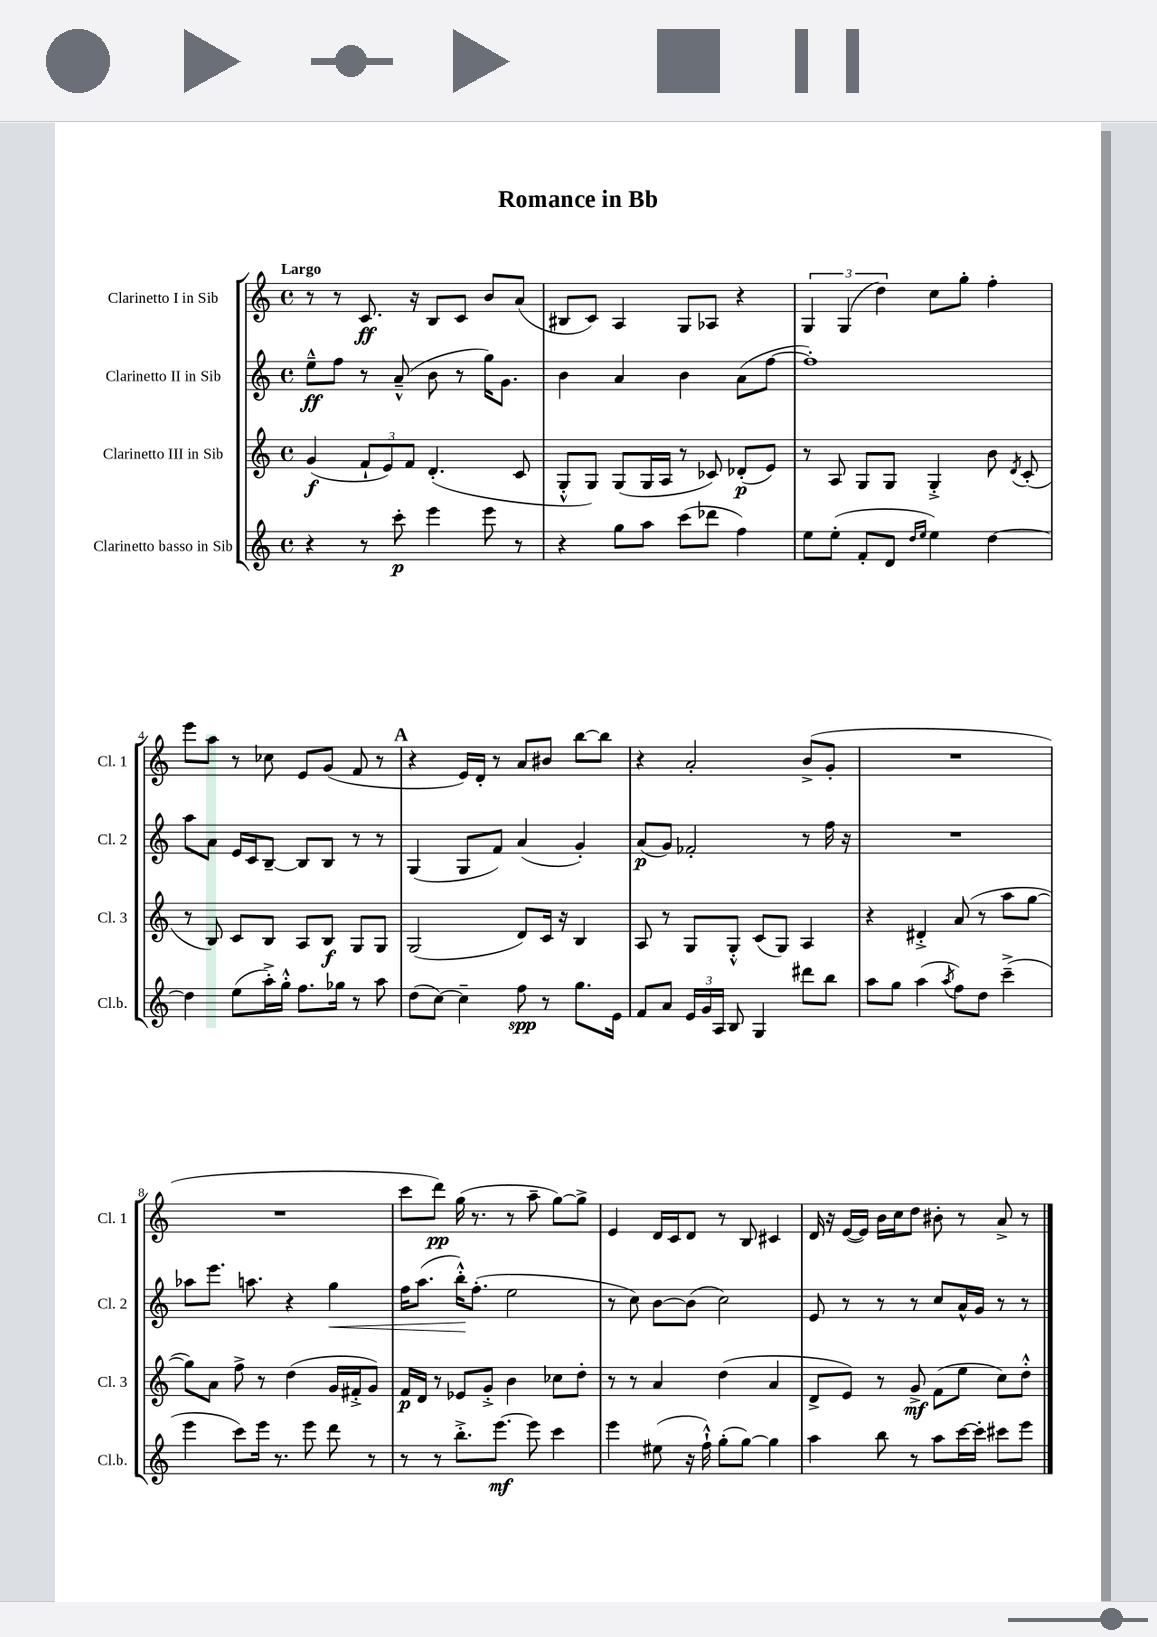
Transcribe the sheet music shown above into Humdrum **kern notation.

**kern	**kern	**kern	**kern
*staff4	*staff3	*staff2	*staff1
*clefG2	*clefG2	*clefG2	*clefG2
*k[]	*k[]	*k[]	*k[]
*M4/4	*M4/4	*M4/4	*M4/4
*met(c)	*met(c)	*met(c)	*met(c)
4r	(4g	8ee~^^	8r
.	.	8ff	8r
8r	12f`	8r	8.c
.	12e)	.	.
8ccc'	.	(8a~^^	.
.	12f	.	.
.	.	.	16r
4eee	(4.d'	8b	8B
.	.	8r	8c
8eee	.	16gg)	8b
.	.	8.g	.
8r	8c	.	(8a
=	=	=	=
4r	8G'^^	4b	8B#
.	8G)	.	8c)
8gg	(8G	4a	4A
8aa	16G	.	.
.	16A	.	.
(8ccc	8r	4b	8G
8ddd-	8c-)	.	8A-
4ff)	(8d-'	(8a	4r
.	8e)	[8ff	.
=	=	=	=
8ee	8r	1ff'])	6G
(8ee'	8A	.	.
.	.	.	(6G
8f'	8G	.	.
.	.	.	6dd)
8d	8G	.	.
16qqdd	.	.	.
16qqee	.	.	.
4ee)	4G'^	.	8cc
.	.	.	8gg'
[4dd	8b	.	4ff'
.	8qd	.	.
.	(8c'	.	.
=	=	=	=
4dd]	8r	8aa	8eee
.	8B)	8a	8aa
(8ee	8c	16e	8r
.	.	16c	.
16aa'^)	8B	[8B~	8cc-
16gg'^^	.	.	.
8.ff	8A	8B]	8e
.	8B	8B	(8g
16gg-	.	.	.
8r	8G	8r	8f
8aa	8G	8r	8r
=	=	=	=
(8dd	(2G	(4G	4r
[8cc)	.	.	.
4cc~]	.	8G	16e)
.	.	.	16d'
.	.	8f)	8r
8ff	8d)	(4a	8a
8r	16c	.	8b#
.	16r	.	.
8.gg	4B	4g')	[8bb
.	.	.	8bb]
16e	.	.	.
=	=	=	=
8f	8A	(8a	4r
8a	8r	8g)	.
24e	8G	2f-'	2a'
24g	.	.	.
24A	.	.	.
8B	8G'^^	.	.
4G	(8c	.	.
.	8G)	.	.
8ddd#	4A	8r	(8b^
8bb	.	16ff	8g'
.	.	16r	.
=	=	=	=
8aa	4r	1r	1r
8gg	.	.	.
(4aa	4d#'^	.	.
8qaa	.	.	.
8ff)	(8a	.	.
8dd	8r	.	.
(4ccc~^	8aa	.	.
.	[8gg	.	.
=	=	=	=
4eee	8gg])	8aa-	1r
.	8a	8.eee	.
8ccc)	8ff^	.	.
.	.	8.aa	.
16eee	8r	.	.
8.r	.	.	.
.	(4dd	4r	.
8eee	.	.	.
8ddd	16g	4gg	.
.	16f#'^	.	.
8r	8g)	.	.
=	=	=	=
8r	16f	16ff	8ccc
.	16d	(8.aa	.
8r	8r	.	8ddd)
8.bb'^	8e-	16bb'^^)	(16gg
.	.	(8.ff'	8.r
.	8g'^	.	.
[8.eee	.	.	.
.	4b	2ee	8r
8eee]	.	.	8aa~
4ccc	8cc-	.	[8gg)
.	8dd'	.	8gg^]
=	=	=	=
4eee	8r	8r	4e
.	8r	8cc)	.
(8ee#	4a	[8b	16d
.	.	.	16c
16r	.	(8b]	8d
16ff`^^)	.	.	.
(8gg'	(4dd	2cc)	8r
[8gg)	.	.	8B
4gg]	4a	.	4c#
=	=	=	=
4aa	8d^	8e	16d
.	.	.	16r
.	8e)	8r	([16e
.	.	.	16e])
8bb	8r	8r	16b
.	.	.	16cc
8r	8g^	8r	8dd
8aa	(8f	8cc	8b#'
[16ccc	8ee	16a^^	8r
16ccc']	.	16g	.
8ccc#	8cc)	8r	8a^
8eee	8dd'^^	8r	8r
==	==	==	==
*-	*-	*-	*-
